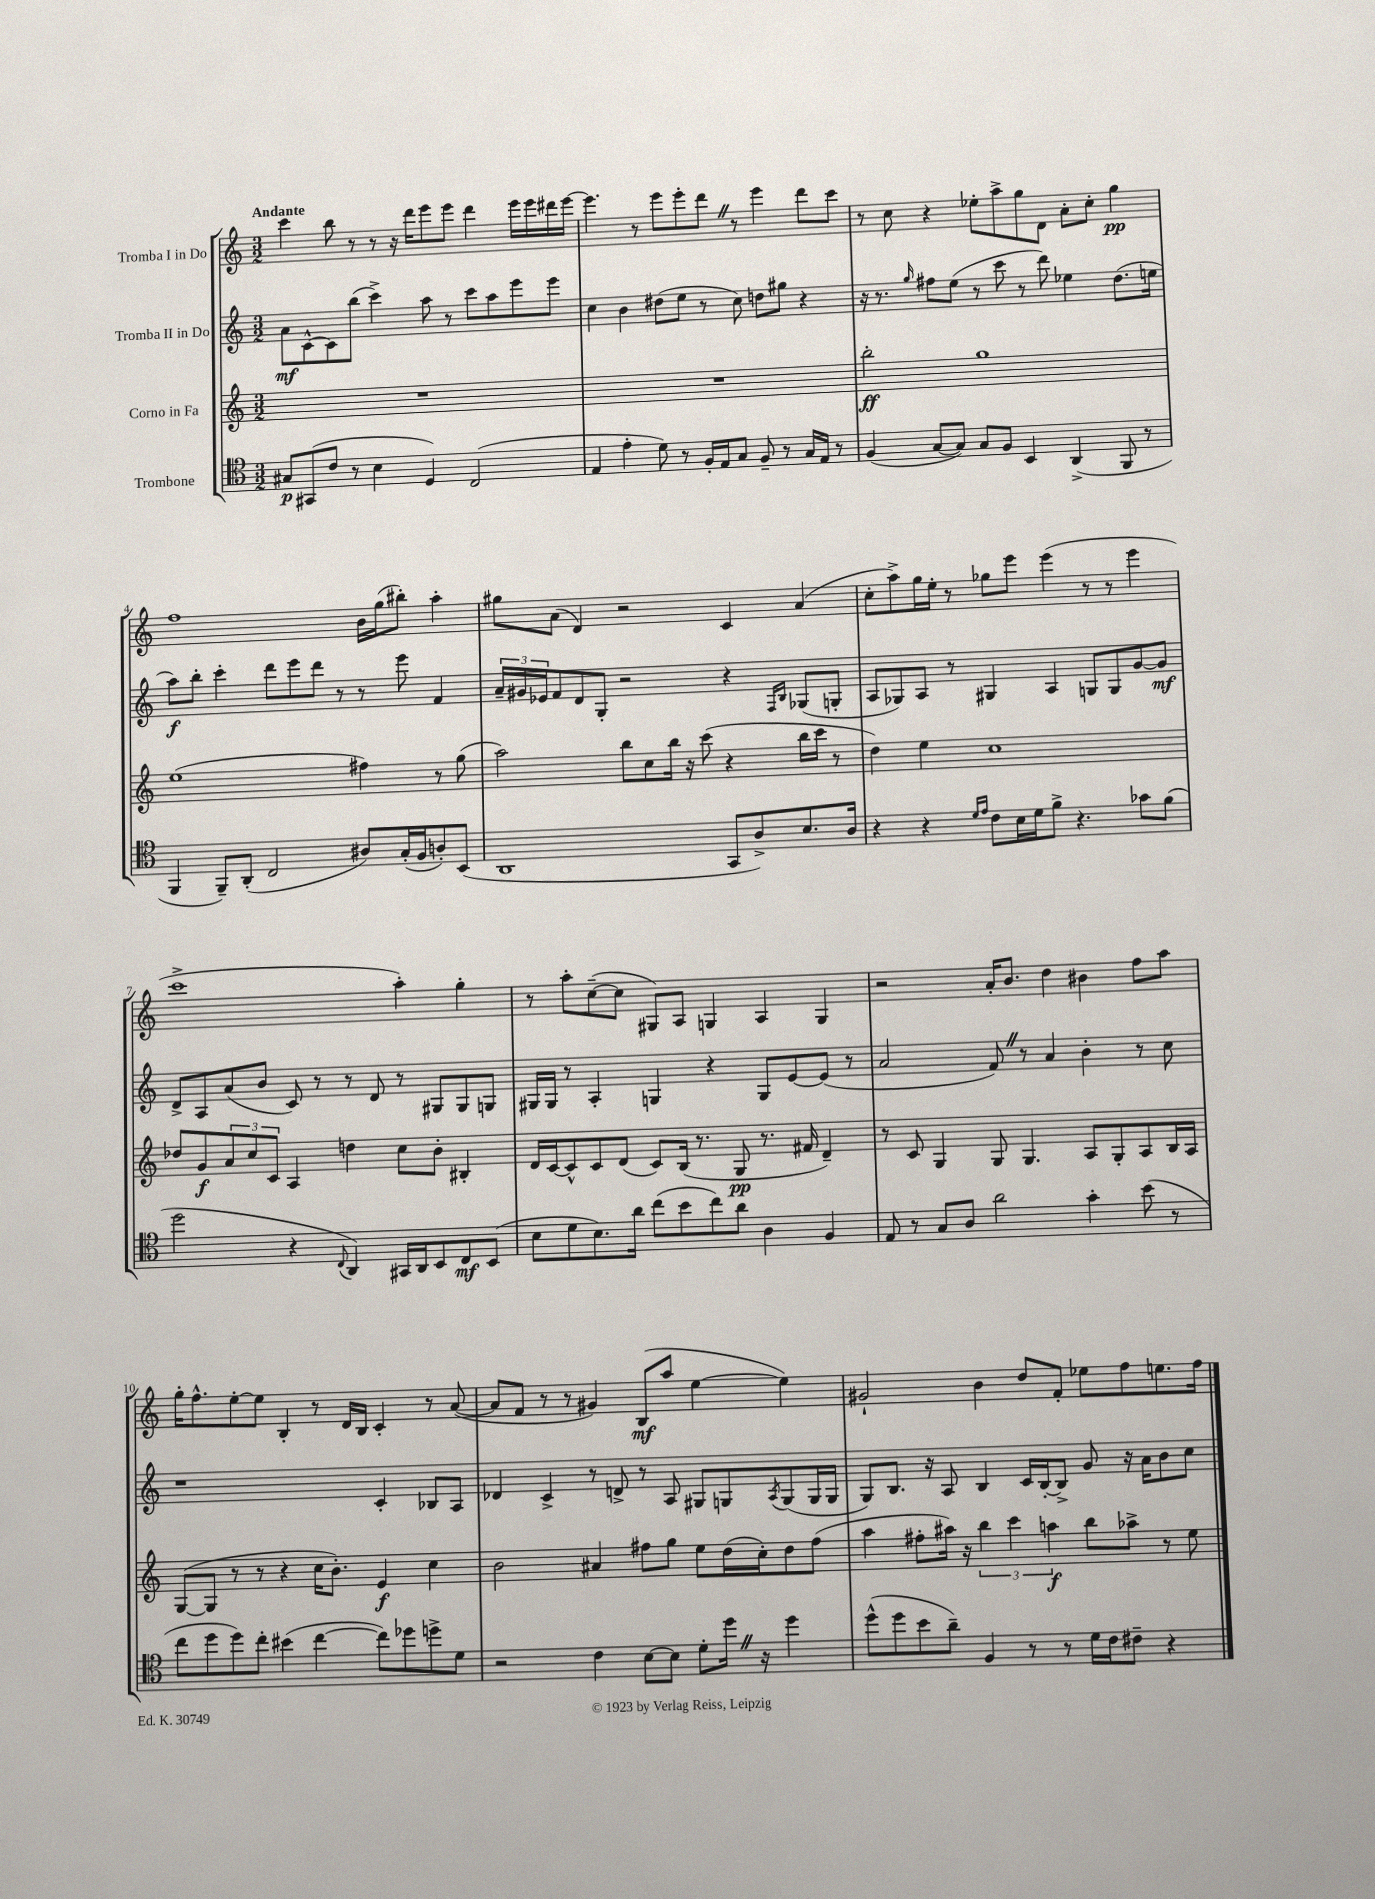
<<
\new StaffGroup <<
\new Staff = "s0" \with { instrumentName = "Tromba I in Do" } {
    \clef treble \key c \major \numericTimeSignature \time 3/2 \tempo "Andante"
    c'''4 b''8 r8 r8 r16 d'''16 e'''8 e'''8 d'''4 e'''16 e'''16 dis'''16 e'''16~ |
    e'''4. r8 e'''8 e'''8-. d'''8 \once \override BreathingSign.text = \markup { \musicglyph "scripts.caesura.straight" } \breathe r8 e'''4 d'''8 c'''8 |
    r8 c''8 r4 ees''8-. a''8-> g''8 d'8 a'8-. c''8-. g''4\pp |
    f''1 b'16 g''16( bis''8-.) a''4-. |
    gis''8 a'8( d'4) r2 c'4 a'4( |
    c''8-. a''8->) g''16 e''16-. r8 ges''8 e'''8 e'''4( r8 r8 e'''4 |
    c'''1-> a''4-.) g''4-. |
    r8 a''8-. c''8~--( c''8 gis8) a8 g4 a4 g4 |
    r2 a'16-. b'8. d''4 bis'4 f''8 a''8 |
    g''16-. f''8.-^ e''8~-. e''8 b4-. r8 d'16 b16 c'4-. r8 a'8~( |
    a'8 f'8 r8 r8 gis'4) b8\mf( a''8 e''4~ e''4) |
    gis'2-! b'4 d''8 f'8-. ees''8 f''8 e''8. f''16 \bar "|." |
}
\new Staff = "s1" \with { instrumentName = "Tromba II in Do" } {
    \clef treble \key c \major \numericTimeSignature \time 3/2
    a'8\mf c'8~-^ c'8 b''8( c'''4->) a''8 r8 c'''8 a''8 e'''8 e'''8 |
    c''4 b'4 dis''8( e''8 r8 c''8) d''8 gis''8 r4 |
    r16 r8. \grace { g''16 } fis''8 e''8( r8 c'''8 r8 d'''8) ees''4 d''8.( e''16 |
    a''8\f) b''8-. c'''4-. d'''8 e'''8 d'''8 r8 r8 e'''8 f'4 |
    \tuplet 3/2 { a'16-- gis'16 ees'16 } f'8 d'8 g8-. r2 r4 \grace { f16 b16 } ges8( g8-. |
    a8 ges8) a8 r8 gis4 a4 g8 g8 g'8~ g'8\mf |
    d'8-> a8 a'8( b'8 c'8) r8 r8 d'8 r8 gis8 gis8 g8 |
    gis16 gis16 r8 a4-. g4 r4 g8 e'8~ e'8( r8 |
    a'2 f'8) \once \override BreathingSign.text = \markup { \musicglyph "scripts.caesura.straight" } \breathe r8 a'4 b'4-. r8 c''8 |
    r1 c'4-. bes8 a8 |
    des'4 c'4-> r8 d'8-> r8 a8 gis8 g8 \acciaccatura { a8 } g8( g16 g16 |
    g8) b8. r16 a8 b4 c'16 b16~-. b8-> g'8 r16 a'16 b'8 c''8 \bar "|." |
}
\new Staff = "s2" \with { instrumentName = "Corno in Fa" } {
    \clef treble \key c \major \numericTimeSignature \time 3/2
    R1. |
    R1. |
    b''2-.\ff g''1 |
    e''1( fis''4) r8 g''8( |
    a''2) b''8 c''8 b''16 r16 c'''8( r4 b''16 c'''16 r8 |
    d''4) e''4 c''1 |
    des''8 g'8\f \tuplet 3/2 { a'8 c''8 c'8 } a4 d''4 c''8 b'8-. bis4-. |
    d'16 c'16~ c'8-^ c'8 d'8( c'8) b16( r8. g8\pp r8. fis'16 d'4--) |
    r8 c'8 g4 g8 g4. a8 g8-. a8 b16 a16 |
    g8~( g8 r8 r8 r4 c''16 b'8.-.) e'4\f c''4 |
    b'2 ais'4 fis''8 g''8 e''8 d''16( c''16-.) d''8 fis''8( |
    a''4 fis''8-. ais''16) r16 \tuplet 3/2 { b''4 c'''4 a''4\f } b''8 aes''8-> r8 e''8 \bar "|." |
}
\new Staff = "s3" \with { instrumentName = "Trombone" } {
    \clef tenor \key c \major \numericTimeSignature \time 3/2
    gis8\p gis,8( c'8 r8 b4 d4) c2( |
    e4 e'4-. d'8) r8 f16-. e16 g8 f8-- r8 g16 e16 r8 |
    f4( g8~ g8) g8 f8 b,4 a,4->( f,8 r8 |
    f,4 f,8--) a,8-.( c2 ais8) g16-.( f16 a8-.) b,8( |
    a,1 g,8 a8->) b8. a16 |
    r4 r4 \grace { d'16 e'16 } c'8 b16 d'16 f'8-> r4. ges'8 f'8( |
    d''2 r4 \appoggiatura { c8 } a,4) gis,16 a,16 b,8 c8\mf b,8( |
    b8 d'8 b8.) a'16 c''8( b'8 c''8) a'8 a4 f4 |
    e8 r8 g8 a8 a'2 g'4-. b'8( r8 |
    c''8 d''8 d''8) c''8-. bis'4( c''4~ c''8) des''8 d''8-> d'8 |
    r2 c'4 b8~ b8 d'8-. d''16 \once \override BreathingSign.text = \markup { \musicglyph "scripts.caesura.straight" } \breathe r16 d''4 |
    d''8-^( d''8 b'8 a'8--) f4 r8 r8 d'16 c'16 cis'8-- r4 \bar "|." |
}
>>
>>
